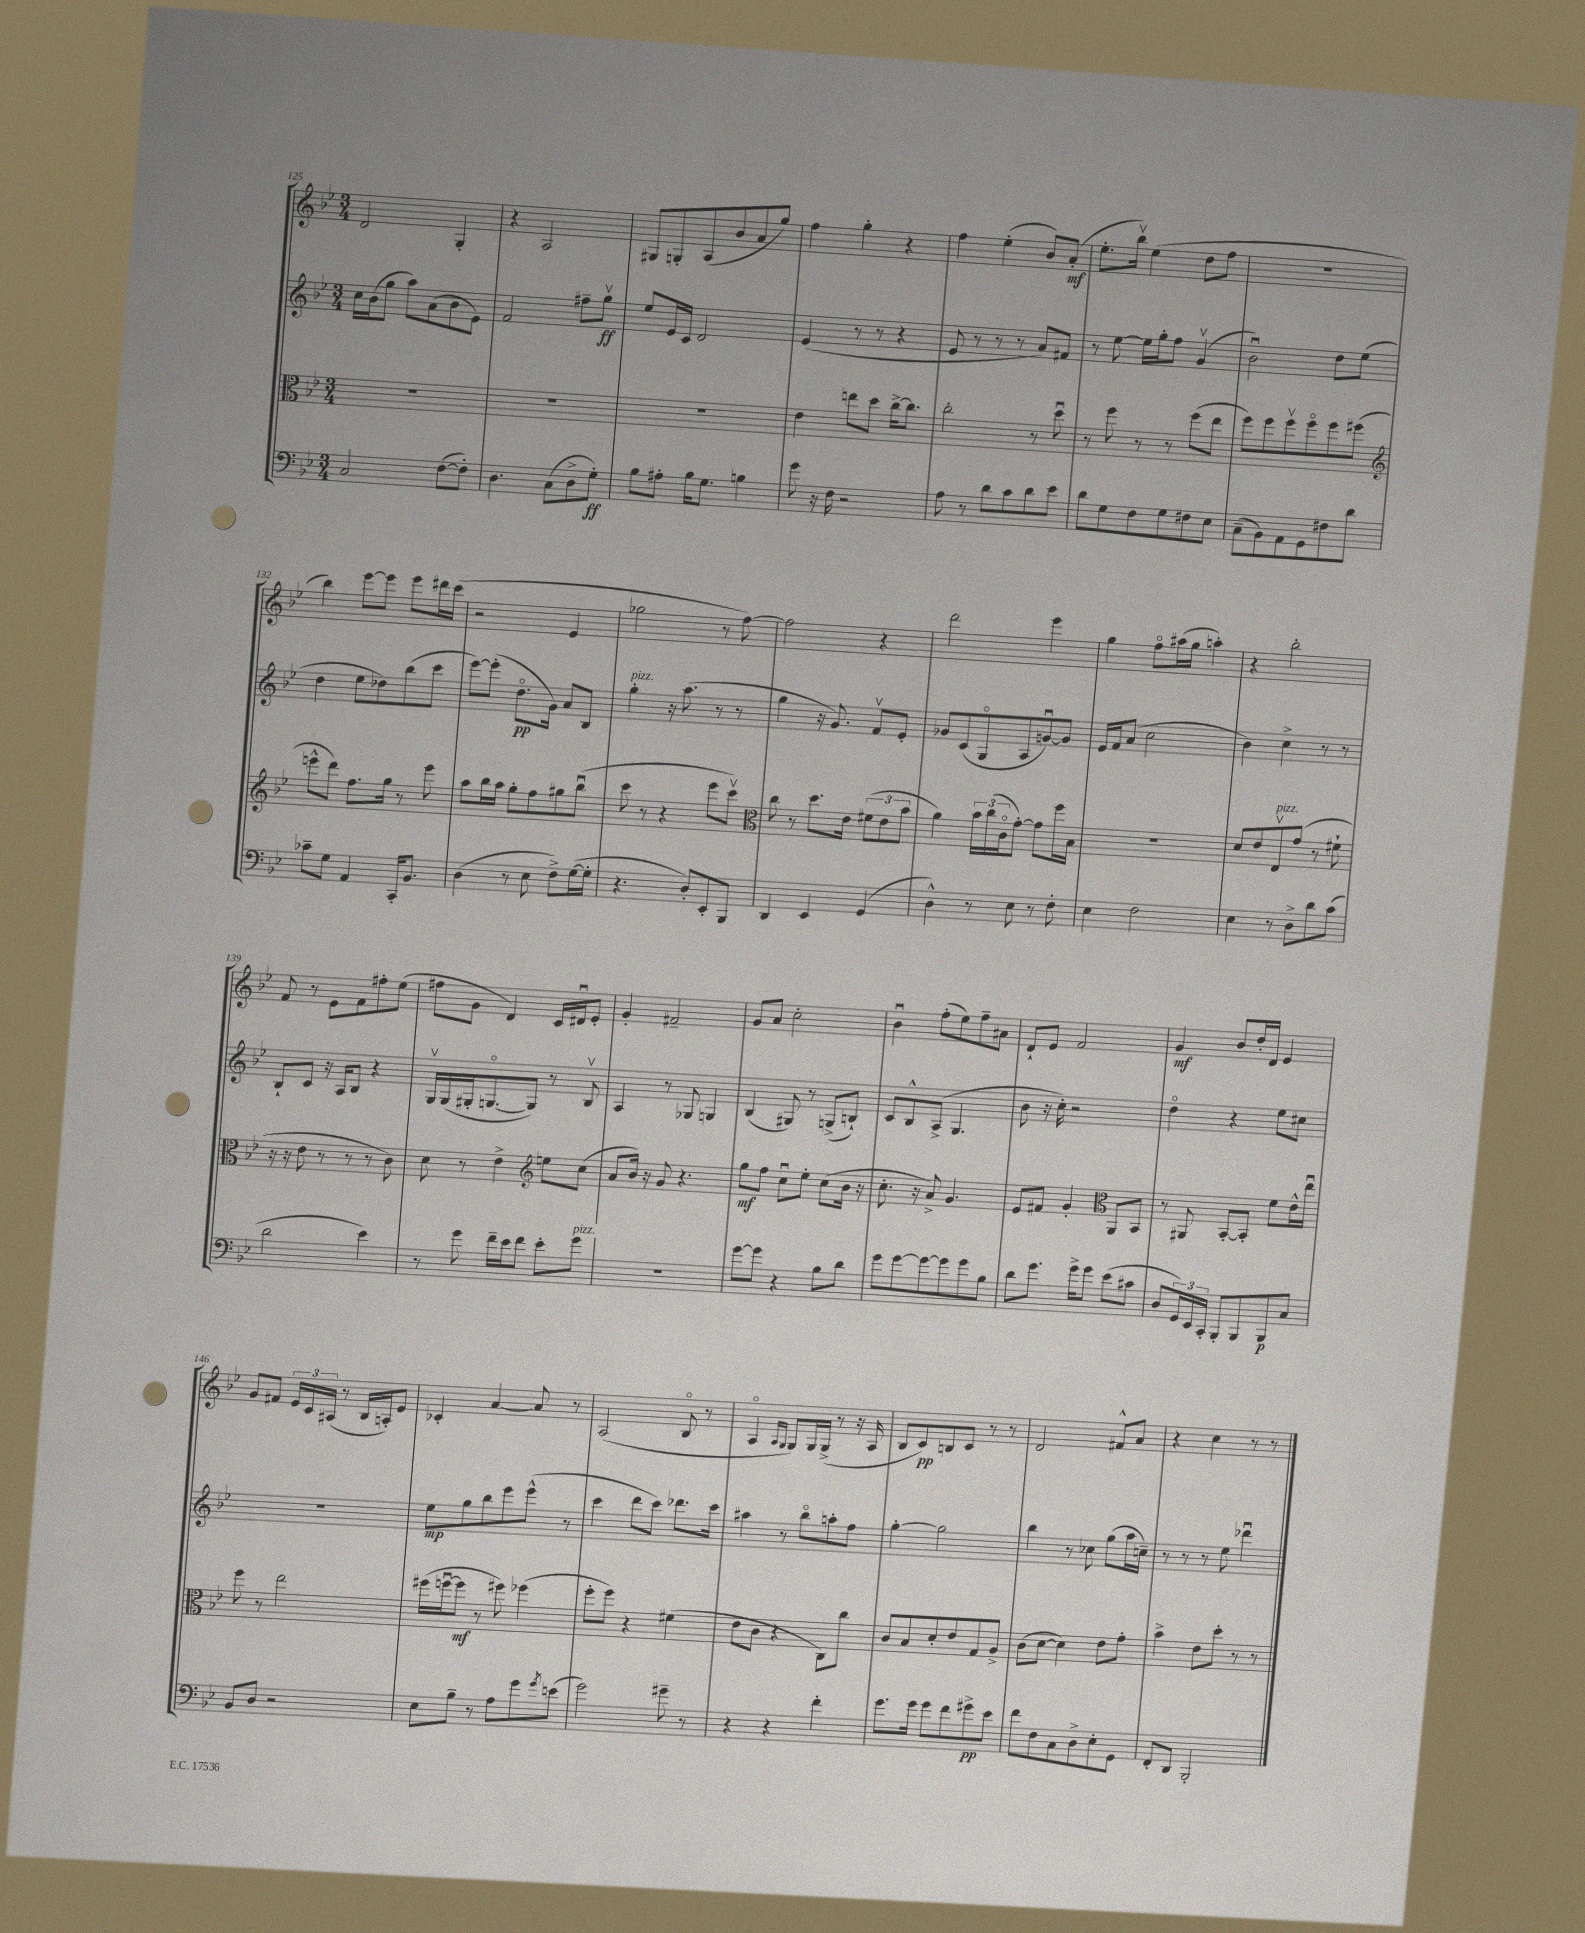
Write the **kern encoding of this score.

**kern	**kern	**kern	**kern
*staff4	*staff3	*staff2	*staff1
*clefF4	*clefC3	*clefG2	*clefG2
*k[b-e-]	*k[b-e-]	*k[b-e-]	*k[b-e-]
*M3/4	*M3/4	*M3/4	*M3/4
2C	2.r	16cc	2d
.	.	(16b-	.
.	.	8gg	.
.	.	8aa)	.
.	.	(8a	.
([8F	.	8b-	4G'
8F'])	.	8e-)	.
=	=	=	=
4.D	2.r	2f	4r
.	.	.	2A
(8C	.	.	.
8D^	.	8ff#~	.
8G')	.	8ggv	.
=	=	=	=
8B-	2.r	8ee-	8G#
8A#'	.	16e-	8G'
.	.	16c	.
16B-	.	2d	(8A
8.G	.	.	.
.	.	.	8b-
4B	.	.	8a
.	.	.	8gg)
=	=	=	=
8g	4e-	(4e-	4ff
16r	.	.	.
16F	.	.	.
2r	8ee	8r	4gg'
.	8dd	8r	.
.	[16cc^	4r	4r
.	8.cc]	.	.
=	=	=	=
8A	2cc'	8e-	4ff
8r	.	8r	.
8d	.	8r	(4ee-'
8c	.	8r	.
8d	8r	8a)	8b-)
8e-	8ddu	8f#	(8a'
=	=	=	=
8d	8r	8r	8.ee-'
8G	8ff	[8ee-	.
.	.	.	16bb-v)
8F	8r	16ee-]	(4ee-
.	.	16gg'	.
8G	8r	8ff	.
8F#	(8ff	(4gv	8dd
8E-	8ee-	.	8ff
=	=	=	=
(8C~	8ff)	2b-u)	2.r
8BB-)	8ff	.	.
8AA	8ffv	.	.
8GG	8ffo	.	.
8F#	8ff	8dd	.
8d	(8ff#	(8ee-	.
=	=	=	=
*	*clefG2	*	*
8c-~	8eee^^	4dd	4bb-)
8G	8ddd)	.	.
4AA	8.ff	8ee-	[8eee-
.	.	8dd-)	8eee-]
.	16gg	.	.
16CC'	8r	(8bb-	8eee-
8.BB-	.	.	.
.	8eee	8ccc	16ddd#
.	.	.	(16ccc
=	=	=	=
(4D	8aa	[8eee-)	2r
.	16bb-	(8eee-']	.
.	16aa	.	.
8r	8gg'	8.ddo	.
8E-	8ff	.	.
.	.	16g)	.
8F^)	8gg#	8a	4e-
([16G	(8bb-u	8B-	.
16G']	.	.	.
=	=	=	=
4.r	8ccc	4gg'	2gg-
.	8r	.	.
.	4r	16r	.
.	.	(8.aa	.
8D')	.	.	.
8EE-'	8eee-	8r	8r
8BBB-	8cccv)	8r	[8ff)
=	=	=	=
*	*clefC3	*	*
4DD	8cc	4gg	2ff]
.	8r	.	.
4EE-	8.dd	16r	.
.	.	8.g)	.
.	16e-	.	.
(4GG	(12f#	8fv	4r
.	12e-	.	.
.	.	8e-'	.
.	12b-	.	.
=	=	=	=
4D^^)	4a)	8g-	2ddd
.	.	(8c	.
8r	24b-	8Go	.
.	(24cc	.	.
.	24co	.	.
8E-	[8g')	8A	.
8r	8g]	[8gu)	4eee-
8F'	16ff	8g]	.
.	16B-	.	.
=	=	=	=
4E-	2.r	16e-	4gg
.	.	16f	.
.	.	(8a	.
2F	.	2cc	8ffo
.	.	.	(16aa#
.	.	.	16gg
.	.	.	4aa')
=	=	=	=
4E-	8d	4b-)	4r
.	8e-	.	.
8r	8E-v	4cc^	2bb-'
8D^	(8g	.	.
8d	8r	8r	.
(8c	8f#`	8r	.
=	=	=	=
2d	16r	8B-`	8f
.	16r	.	.
.	8e-	8c	8r
.	8r	16r	8e-
.	.	16A	.
.	8r	8B-	8f
4e-)	8r	4r	8ff#'
.	8c)	.	(8ee-
=	=	=	=
8r	8d	16Gv	8ff#
.	.	(16G	.
8g	8r	16G#'	8g
.	.	[8.Go	.
16f~	4e-^	.	4d)
16e-	.	.	.
8f	.	8G])	.
*	*clefG2	*	*
8e-'	8ee	8r	16c
.	.	.	16d#u
8g	(8cc	8B-v	8e-'
=	=	=	=
2.r	8a	4A	4g'
.	16b-)	.	.
.	16r	.	.
.	8g	8r	2f#~
.	4.r	8G-	.
.	.	4G	.
=	=	=	=
[8g	8gg	(4B-	8g
8g]	8ff	.	8a
4r	8ccu	8G#)	2cc'
.	8ee-'	8r	.
8B-	(8cc	(8G^	.
8d	16b-	8B`)	.
.	16r	.	.
=	=	=	=
8g	8.cc'	8c	4b-u
[8g	.	8B-^^	.
.	16r	.	.
8g_	8a^)	(8A^	(8ff'
8g]	4.g	4.G	8ee-)
8g	.	.	8ff~
8B-	.	.	8a#
=	=	=	=
8d	8e-	8b-	8d`
8.g	8f#	16r	8e-
.	.	16cc')	.
.	4g'	2r	2f
16g^	.	.	.
8g	.	.	.
*	*clefC3	*	*
(8e-	8AA	.	.
8c#	8BB-	.	.
=	=	=	=
8D	8r	4ddo	4g
24GG)	8AA#	.	.
24EE-	.	.	.
24CC'	.	.	.
8BBB-'	[8BB-'	4r	8b-
8BBB-	8BB-']	.	16dd'
.	.	.	16d
8BBB-	8f	8ee-	4e-
8C	16e-^^	8cc#	.
.	16ee-u	.	.
=	=	=	=
8BB-	8ff	2.r	8g
8D	8r	.	8f#
2r	2ee-	.	24e-
.	.	.	24c
.	.	.	(24A#
.	.	.	8r
.	.	.	16B-
.	.	.	16A')
.	.	.	8e-
=	=	=	=
8E-	(16ff#	8ee-	4c-'
.	[16ffu	.	.
8B-~	8ff]	8gg	.
8r	8r	8bb-	[4a
8A	8ff#)	8eee-	.
8g	(4ff-	(8eee-^^	8a]
8qg	.	.	.
(8e	.	8r	8r
=	=	=	=
2g)	8ff'	4ccc	(2A
.	8ff)	.	.
.	4r	8ddd	.
.	.	8ccc)	.
8g#~	(4f#	8.ddd-	8B-o
8r	.	.	8r
.	.	16ccc	.
=	=	=	=
4r	8e-	4aa#	4Ao
.	8c	.	.
.	.	.	16qqA
.	.	.	16qqG
4r	4r	8r	8G)
.	.	8bb-o	16G
.	.	.	(16G^
4f'	8C)	8aa'	8r
.	8cc	8ff	16r
.	.	.	16A
=	=	=	=
8.g	8c	[4gg'	8B-
.	8B-	.	8c)
16g	.	.	.
8g	8d'	2gg]	8B
8f	8e-	.	8c
8g#^	8G	.	8r
8e-	8A^	.	8r
=	=	=	=
8f	(8c	4bb-	2d
8F	[8d	.	.
8C	4d])	8r	.
8D^	.	8cc-	.
8E-'	8e-	(8gg	8f#^^
8GG	8g'	16aa	8a
.	.	16cc~)	.
=	=	=	=
8FF'	4b-^	8r	4r
8DD	.	8r	.
2BBB-'	8e-	8r	4cc
.	8dd'	8ee-	.
.	8r	4ddd-u	8r
.	8r	.	8r
==	==	==	==
*-	*-	*-	*-
